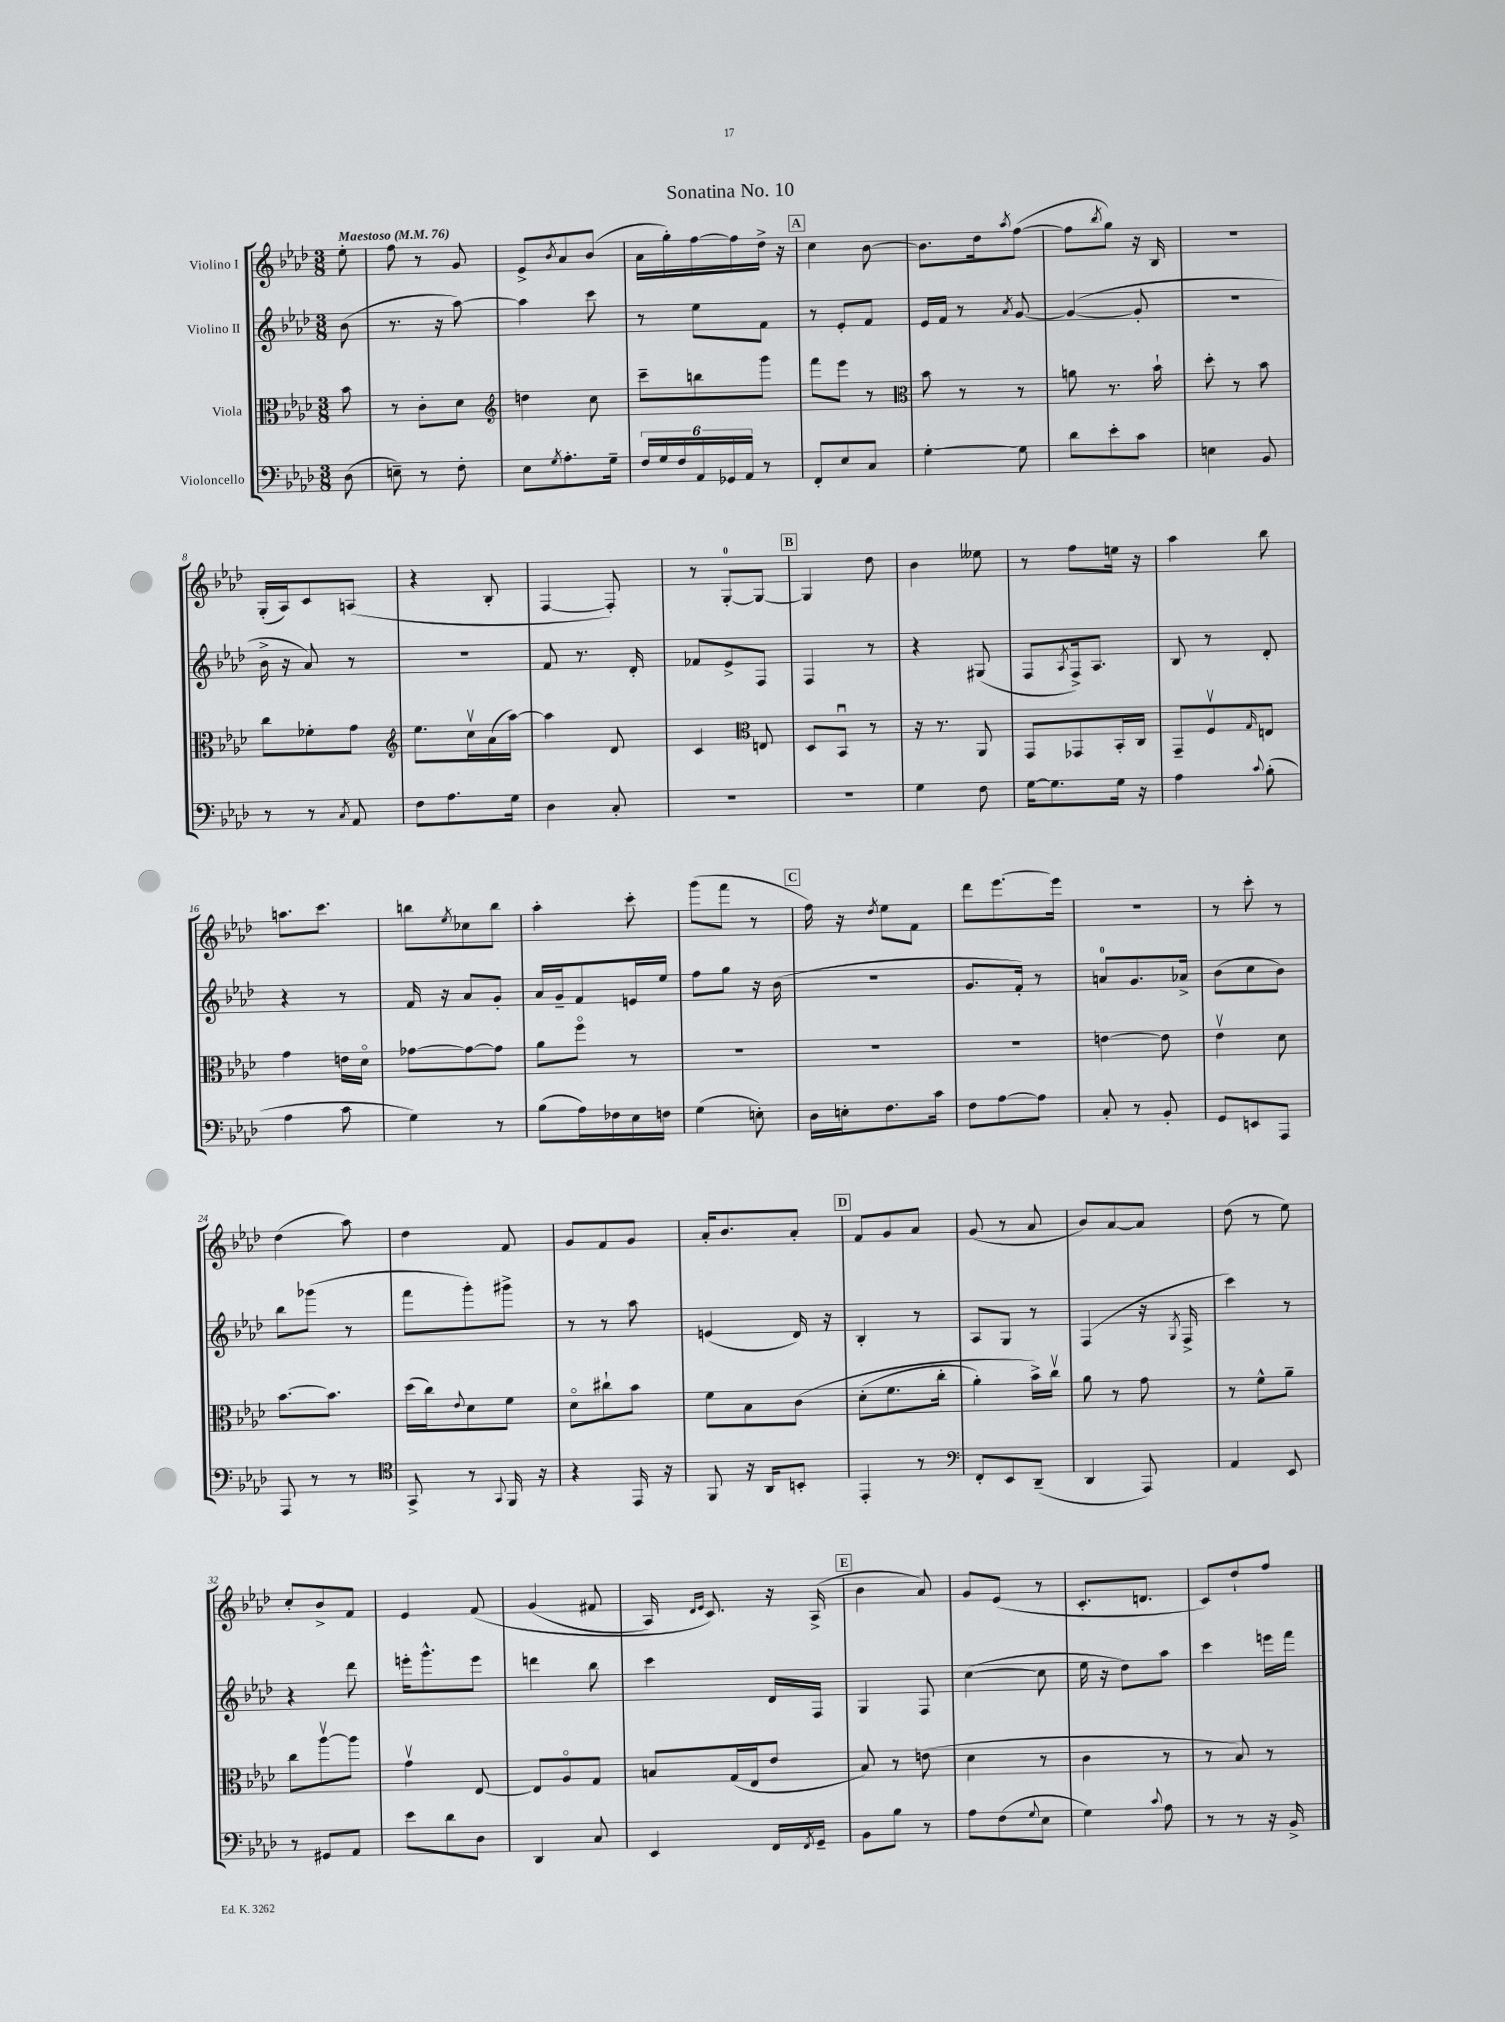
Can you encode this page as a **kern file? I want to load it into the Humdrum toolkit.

**kern	**kern	**kern	**kern
*part4	*part3	*part2	*part1
*staff4	*staff3	*staff2	*staff1
*I"Violoncello	*I"Viola	*I"Violino II	*I"Violino I
*clefF4	*clefC3	*clefG2	*clefG2
*k[b-e-a-d-]	*k[b-e-a-d-]	*k[b-e-a-d-]	*k[b-e-a-d-]
*M3/8	*M3/8	*M3/8	*M3/8
*MM76	*MM76	*MM76	*MM76
=	=	=	=
!	!	!	!LO:TX:a:B:t=Maestoso
(8D-\	8b-\	(8b-\	8ee-'\
=1	=1	=1	=1
8En~\)	8r	8.r	8ff\
8r	8c'\L	.	8r
.	.	16r	.
8F'\	8d-\J	[8aa-\)	8g/
=2	=2	=2	=2
*	*clefG2	*	*
8E-\L	4ddn\	4aa-\]	8e-^/L
8qG/	.	.	8qb-/
8.A-'\	.	.	8a-/
.	8cc\	8ccc\	(8b-/J
16G~\Jk	.	.	.
=3	=3	=3	=3
24F/LL	8ccc~\L	8r	16a-\LL
24G/	.	.	.
.	.	.	16gg'\)
24F/	.	.	.
24AA-/	8bbn\	8ee-\L	[16ff\
24GG-X/	.	.	.
.	.	.	16ff\]
24AA-/JJ	.	.	.
8r	8ggg\J	8f\J	16dd-^\JJ
.	.	.	16r
!!LO:REH:place=s1:t=A
=4	=4	=4	=4
8FF'/L	8fff\L	8r	4cc\
8E-/	8eee-\J	8e-'/L	.
8C/J	8r	8f/J	[8b-\
=5	=5	=5	=5
*	*clefC3	*	*
[4G'\	8b-\	16e-/LL	8.b-\L]
.	.	16f/JJ	.
.	8r	8r	.
.	.	.	16dd-\k
.	.	8qa-/	8qaa-/
8G\]	8r	[8g/	([8ff\J
=6	=6	=6	=6
8d-\L	8an\	(4g/_	8ff\L]
.	.	.	8qbb-/
8e-'\	8.r	.	8gg\J)
8c\J	.	8g'/]	16r
.	16b-`\	.	16B-/
=7	=7	=7	=7
4En\	8dd-'\	4.r	4.r
.	8r	.	.
8BB-/	8b-\	.	.
!!LO:LB:g=z
=8	=8	=8	=8
8r	8cc\L	16b-^\	(16G'/LL
.	.	16r	16A-/J)
8r	8f-X'\	8a-/)	8c/
8qC/	.	.	.
8AA-/	8g\J	8r	(8An/J
=9	=9	=9	=9
*	*clefG2	*	*
8F\L	8.ee-\L	4.r	4r
8.A-\	.	.	.
.	16ccv\L	.	.
.	(16a-\	.	8B-'/
16G\Jk	[16aa-\JJ)	.	.
=10	=10	=10	=10
4D-\	4aa-\]	8f/	[4F/
.	.	8.r	.
8C'/	8d-/	.	8F'/])
.	.	16d-'/	.
=11	=11	=11	=11
4.r	4c/	8f-X/L	8r
.	.	8e-^/	[8G'/L
*	*clefC3	*	*
.	8En/	8F/J	8G/J_
!!LO:REH:place=s1:t=B
=12	=12	=12	=12
4.r	8D-/L	4F/	4G/]
.	8BB-u/J	.	.
.	8r	8r	8dd-\
=13	=13	=13	=13
4G\	16r	4r	4b-\
.	8.r	.	.
8F\	8AA-/	(8G#X/	8ee--X\
=14	=14	=14	=14
[16G\KL	8GG/L	8F/L	8r
8.G\]	.	.	.
.	.	8qA-/	.
.	8GG-X/	16F^/k)	8ff\L
.	.	8.A-/J	.
16G\Jk	16BB-'/L	.	16een\Jk
16r	16C/JJ	.	16r
=15	=15	=15	=15
4A-\	8GG~/L	8B-/	4aa-\
.	8Fv/	8r	.
8qqc/	16qqG/	.	.
(8B-'\	8En/J	8d-'/	8bb-\
!!LO:LB:g=z
=16	=16	=16	=16
4A-\	4g\	4r	8.aan\L
.	.	.	8.ccc\J
8c\	16en\LL	8r	.
.	16d-\JJ	.	.
=17	=17	=17	=17
4G\)	[8g-X\L	16f/	8bbn\L
.	.	16r	.
.	.	.	8qee-/
.	8g-\_	8a-/L	8cc-X\
8r	8g-\J]	8g'/J	8bb\J
=18	=18	=18	=18
(8B-\L	8a-\L	16a-/LL	4aa-'\
.	.	16g~/J	.
16A-\L)	8ff\J	8f/	.
16F-X\	.	.	.
16E-\	8r	16en/L	8ccc'\
16Fn\JJ	.	16ee-/JJ	.
=19	=19	=19	=19
(4G\	4.r	8ff\L	(8ggg\L
.	.	8gg\J	8fff\J
8En'\)	.	16r	8r
.	.	(16b-\	.
!!LO:REH:place=s1:t=C
=20	=20	=20	=20
16D-\LL	4.r	4.r	16ff\)
16En'\J	.	.	16r
.	.	.	8qdd-/
8.F\	.	.	8ee-\L
.	.	.	8f\J
16c\Jk	.	.	.
=21	=21	=21	=21
8F\L	4.r	8.g/L	8ddd-\L
[8A-\	.	.	[8.eee-\
.	.	16f'/Jk)	.
8A-\J]	.	8r	.
.	.	.	16eee-\Jk]
=22	=22	=22	=22
8C'/	[4en\	8an/L	4.r
8r	.	8.g/	.
8BB-'/	8e\]	.	.
.	.	16a-X^/Jk	.
=23	=23	=23	=23
8GG/L	4e-v\	(8b-\L	8r
8EEn/	.	8cc\	8ccc'\
8AAA-/J	8d-\	8b-\J)	8r
!!LO:LB:g=z
=24	=24	=24	=24
8AAA-/	[8.b-\L	8bb-\L	(4dd-\
8r	.	(8ggg-X\J	.
.	8.b-\J]	.	.
8r	.	8r	8aa-\)
=25	=25	=25	=25
*clefC4	*	*	*
8GG^/	(16dd-\LL	8fff\L	4dd-\
.	16cc\J)	.	.
.	8qqe-/	.	.
8r	8d-\	8ggg'\)	.
8qqGG/	.	.	.
16FF/	8f\J	8ggg#X^\J	8f/
16r	.	.	.
=26	=26	=26	=26
4r	8d-\L	8r	8g/L
.	8cc#X`\	8r	8f/
16EE-/	8b-\J	8aa-\	8g/J
16r	.	.	.
=27	=27	=27	=27
8FF/	8f\L	(4en/	16a-'/KL
.	.	.	8.b-/
16r	8B-\	.	.
16AA-/KL	.	.	.
8BBn'/J	(8c\J	16d-/)	8a-'/J
.	.	16r	.
!!LO:REH:place=s1:t=D
=28	=28	=28	=28
4EE-'/	(8d-'\L	4B-'/	8f/L
.	8.f\	.	8g/
8r	.	8r	8a-/J
.	16cc'\Jk	.	.
=29	=29	=29	=29
*clefF4	*	*	*
8FF'/L	4a-'\)	8A-/L	(8g/
8EE-/	.	8G/J	8r
(8DD-~/J	16b-^\LL)	8r	8a-/
.	16ccv\JJ	.	.
=30	=30	=30	=30
4DD-/	8a-\	(4F/	8b-/L)
.	8r	.	[8a-/
8AAA-/)	8g\	16r	8a-/J]
.	.	8qG/	.
.	.	16F^/	.
=31	=31	=31	=31
4AA-/	8r	4ccc\)	(8dd-\
.	8f^^\L	.	8r
8EE-/	8a-~\J	8r	8ee-\)
!!LO:LB:g=z
=32	=32	=32	=32
8r	8cc\L	4r	8cc'/L
8GG#X/L	[8aa-v\	.	8b-^/
8AA-/J	8aa-\J]	8ddd-\	8f/J
=33	=33	=33	=33
8e-\L	4gv\	16eeen'\KL	4e-/
.	.	8.ggg^^\	.
8d-\	.	.	.
8D-\J	[8E-/	8eee\J	(8f/
=34	=34	=34	=34
4DD-/	8E-/L]	4dddn\	(4g/
.	8A-/	.	.
8C/	8G/J	8bb-\	8f#X/
=35	=35	=35	=35
4EE-/	8Bn/L	4ccc\	16A-/)
.	.	.	16qqd-/LL
.	.	.	16qqe-/JJ
.	.	.	8.c/)
.	(16G/L	.	.
.	16E-/J	.	.
16FF/LL	8e-/J	16d-/LL	16r
8qFF/	.	.	.
16GG~/JJ	.	16F/JJ	(16A-^/
!!LO:REH:place=s1:t=E
=36	=36	=36	=36
8BB-\L	8B-/)	4G/	4b-\
8B-\J	8r	.	.
8r	(8en\	8F/	8a-/)
=37	=37	=37	=37
8A-\L	4d-\	([4cc\	8g/L
(8F\	.	.	(8e-/J
8qqG/	.	.	.
8E-\J	8r	8cc\]	8r
=38	=38	=38	=38
4G\)	4c\	16ee-\	8.c'/L
.	.	16r	.
.	.	8dd-\L)	.
.	.	.	8.dn/J
8qqc/	.	.	.
8A-\	8r	8aa-\J	.
=39	=39	=39	=39
8r	8r	4ccc\	8c/L)
8r	8B-/)	.	8dd-`/
16r	8r	16eeen\LL	8ff/J
16BB-^/	.	16fff\JJ	.
==	==	==	==
*-	*-	*-	*-
